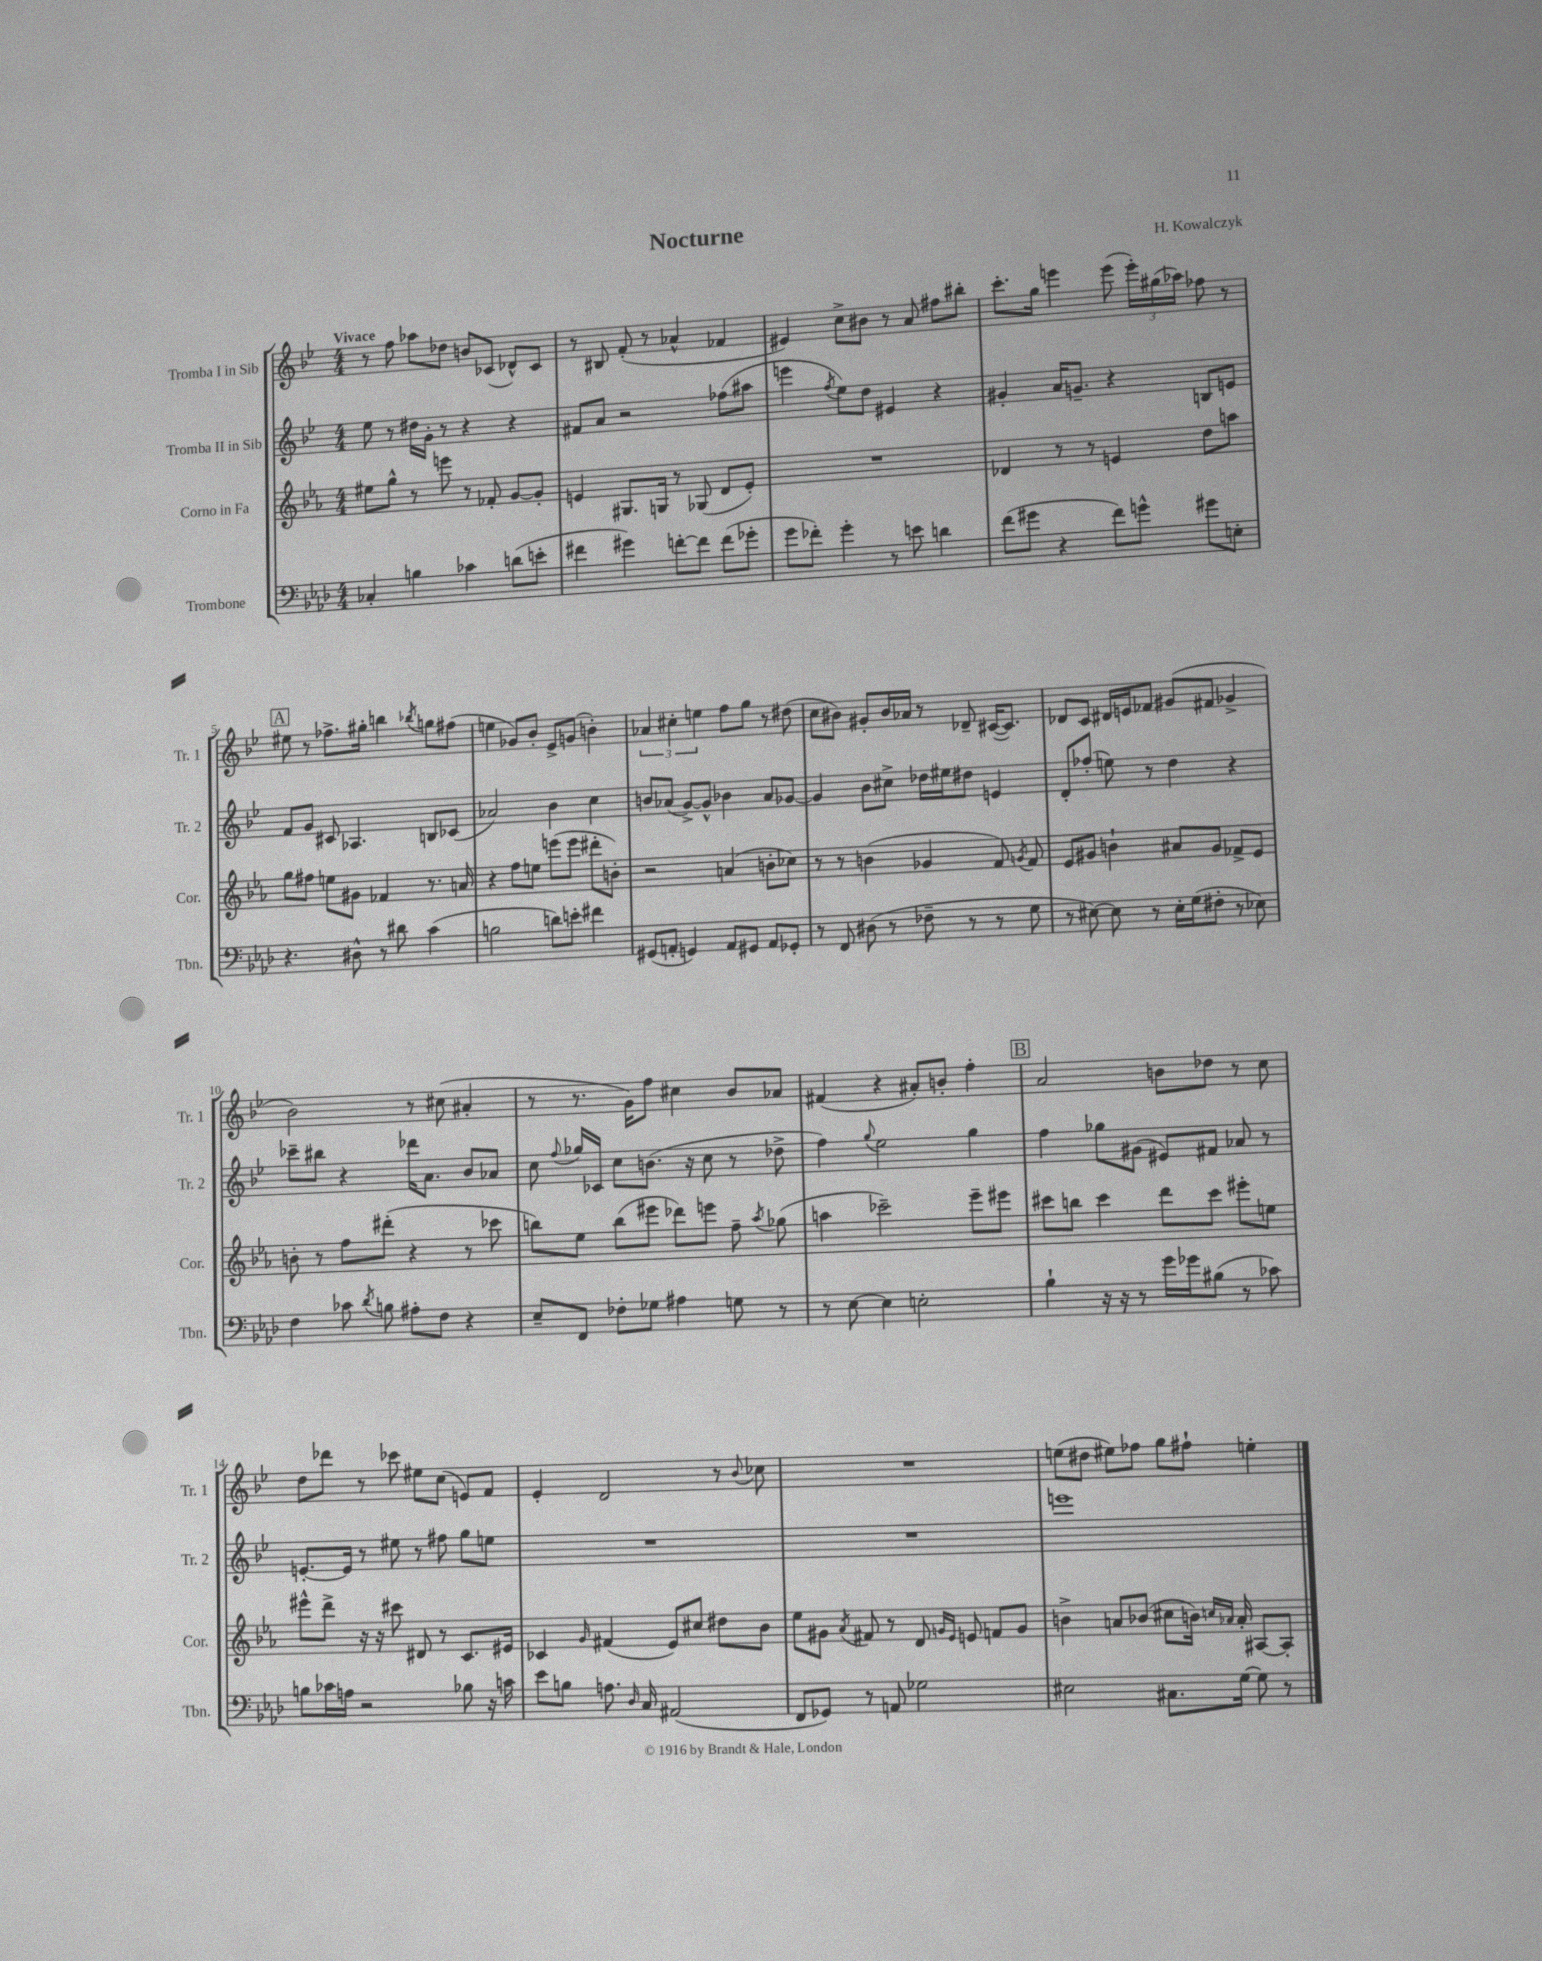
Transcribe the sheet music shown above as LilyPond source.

\header { title = "Nocturne" composer = "H. Kowalczyk" }
<<
\new StaffGroup <<
\new Staff = "s0" \with { instrumentName = "Tromba I in Sib" shortInstrumentName = "Tr. 1" } {
    \clef treble \key bes \major \numericTimeSignature \time 4/4 \tempo "Vivace"
    \autoBeamOff r8 f''8 aes''8[ des''8] b'8[ ces'8]( des'8[-^) ces'8] |
    r8 bis8 f'8-.( r8 aes'4-^ fes'4 |
    eis'4) c''8[-> bis'8] r8 a'8 fis''8[ bis''8]-. |
    c'''8.[-. g''16] e'''4 e'''8( \tuplet 3/2 { e'''16[-.) gis''16( aes''16]) } fes''8 r8 |
    \mark \markup { \box "A" } eis''8 r8 fes''8.[-> gis''16]-. b''4 \acciaccatura { bes''8 } g''8[ fis''8]( |
    e''4 ges'8[) bes'8]-. ees'8[-> g'8]( b'4-.) |
    \tuplet 3/2 { aes'4 cis''4-. e''4 } f''8[ g''8] r8 dis''8( |
    c''8[ bis'8]) gis'8[-. bis'16 aes'16] r8 des'8-- cis'16[~( cis'8.]) |
    des'8[ c'8] dis'16[ e'16 fes'8] gis'8[( fis'8] ges'4-> |
    bes'2) r8 cis''8( ais'4-. |
    r8 r8. g'16[) f''8] cis''4 bes'8[ aes'8] |
    fis'4( r4 ais'8[-.) b'8]-. f''4-. |
    \mark \markup { \box "B" } a'2 b'8[ des''8] r8 c''8 |
    d''8[ des'''8] r8 ces'''8 eis''8[ c''8]( e'8[) f'8] |
    ees'4-. d'2 r8 \appoggiatura { bes'8 } ces''8 |
    R1 |
    e''8[( dis''8] eis''8[) fes''8] g''8[ fis''8]-! e''4-. \bar "|." |
}
\new Staff = "s1" \with { instrumentName = "Tromba II in Sib" shortInstrumentName = "Tr. 2" } {
    \clef treble \key bes \major \numericTimeSignature \time 4/4
    \autoBeamOff ees''8 r8 dis''16[ g'16]-. r8 r4 r4 |
    fis'8[ a'8] r2 fes''8[( ais''8] |
    e'''4 \acciaccatura { f''8 } ees''8[) d''8] eis'4 r4 |
    gis'4-. a'16[ g'8.]-- r4 b8[ e'8] |
    \mark \markup { \box "A" } f'8[ g'8] cis'8 aes4. b8[ ces'8]( |
    aes'2) bes'4 c''4 |
    b'8[ aes'8]( g'8[~->) g'8]-^ bes'4 aes'8[ ges'8]~ |
    ges'4 bes'8[ cis''8]-> des''16[ eis''16 dis''8] e'4 |
    d'8[-. fes''8]-.( e''8) r8 d''4 r4 |
    ces'''8[-- bis''8] r4 des'''16[ a'8.] bes'8[ aes'8] |
    c''8 \appoggiatura { f''8 } ges''16[ ces'16] c''8[ b'8.]( r16 c''8 r8 des''8-> |
    f''4) \appoggiatura { g''8 } ees''2 g''4 |
    \mark \markup { \box "B" } f''4 ges''8[ gis'8]( eis'8[) fis'8] aes'8 r8 |
    e'8.[~-. e'16] r8 eis''8 r8 fis''8 g''8[ e''8] |
    R1 |
    R1 |
    e'''1 \bar "|." |
}
\new Staff = "s2" \with { instrumentName = "Corno in Fa" shortInstrumentName = "Cor." } {
    \clef treble \key ees \major \numericTimeSignature \time 4/4
    \autoBeamOff eis''8[ g''8]-^ r8 e'''8 r8 fes'8-. g'8[~ g'8]-. |
    e'4 gis8.[ g16] r8 ges8( d'8[ e'8]-.) |
    R1 |
    des'4 r8 r8 e'4 d''8[ a''8] |
    \mark \markup { \box "A" } g''8[ fis''8] e''8[ gis'8] fes'4 r8. a'16 |
    r4 f''8[ e''8] e'''8[( e'''8] dis'''8[-. b'8]-.) |
    r2 a'4( b'8[-. ces''8]) |
    r8 r8 b'4( ges'4 f'8) \acciaccatura { g'8 } f'8 |
    ees'8[ gis'8] b'4-! ais'8[ gis'8] fes'8[-> ees'8] |
    b'8-. r8 f''8[ dis'''8]-.( r4 r8 ces'''8 |
    b''8[) ees''8] b''8[( eis'''8] des'''8[) e'''8] f''8-- \acciaccatura { aes''8 } ges''8( |
    a''4 ces'''2--) ees'''8[-- eis'''8] |
    \mark \markup { \box "B" } cis'''8[ b''8] cis'''4 d'''8[ cis'''8] eis'''8[-. e''8] |
    eis'''8[-^ d'''8]-> r16 r16 cis'''8 dis'8 r8 c'8.[ eis'16] |
    ces'4 \grace { g'16 } fis'4( ees'8[) cis''8] dis''8[ bes'8] |
    ees''8[ gis'8] \acciaccatura { aes'8 } fis'8 r8 d'8 \grace { g'16[ ees'16] } e'8 f'8[ g'8] |
    b'4-> a'8[ bes'8]( cis''8[ b'16]) \grace { c''16[ aes'16] } aes'16-. ais8[~ ais8]-. \bar "|." |
}
\new Staff = "s3" \with { instrumentName = "Trombone" shortInstrumentName = "Tbn." } {
    \clef bass \key aes \major \numericTimeSignature \time 4/4
    \autoBeamOff ces4-. b4 ces'4 d'8[( e'8]-. |
    fis'4 gis'4) f'8[~-. f'8] f'8[( ges'8]-. |
    g'8[ fes'8]-.) g'4-. r8 e'8 d'4 |
    f'8[( gis'8] r4 f'8[) g'8]-^ gis'8[ e8]-. |
    \mark \markup { \box "A" } r4. dis8-^ r8 dis'8 c'4( |
    b2 d'8[) e'8]-. fis'4 |
    gis,8[( a,8]-. g,4) a,8[ gis,8] a,8[ ges,8]-. |
    r8 f,8 dis8( r8 fes8-- r8 r8 g8 |
    r8 eis8~) eis8 r8 eis16[-. g16( fis8]-. r8 ees8) |
    f4 ces'8 \acciaccatura { des'8 } b8 ais8[-. f8] r4 |
    ees8[-- f,8] fes8[-. ges8] ais4 g8 r8 |
    r8 ees8~ ees4 e2-. |
    \mark \markup { \box "B" } bes4-! r16 r16 r8 g'16[ ges'16 bis8]( r8 ces'8) |
    b8[ ces'16 a16] r2 bes8 r16 c'16 |
    ees'8[ b8] a8. \grace { des16 } c16 ais,2( |
    f,8[ ges,8]) r8 a,8 ges2 |
    eis2 cis8.[ g16]~ g8 r8 \bar "|." |
}
>>
>>
